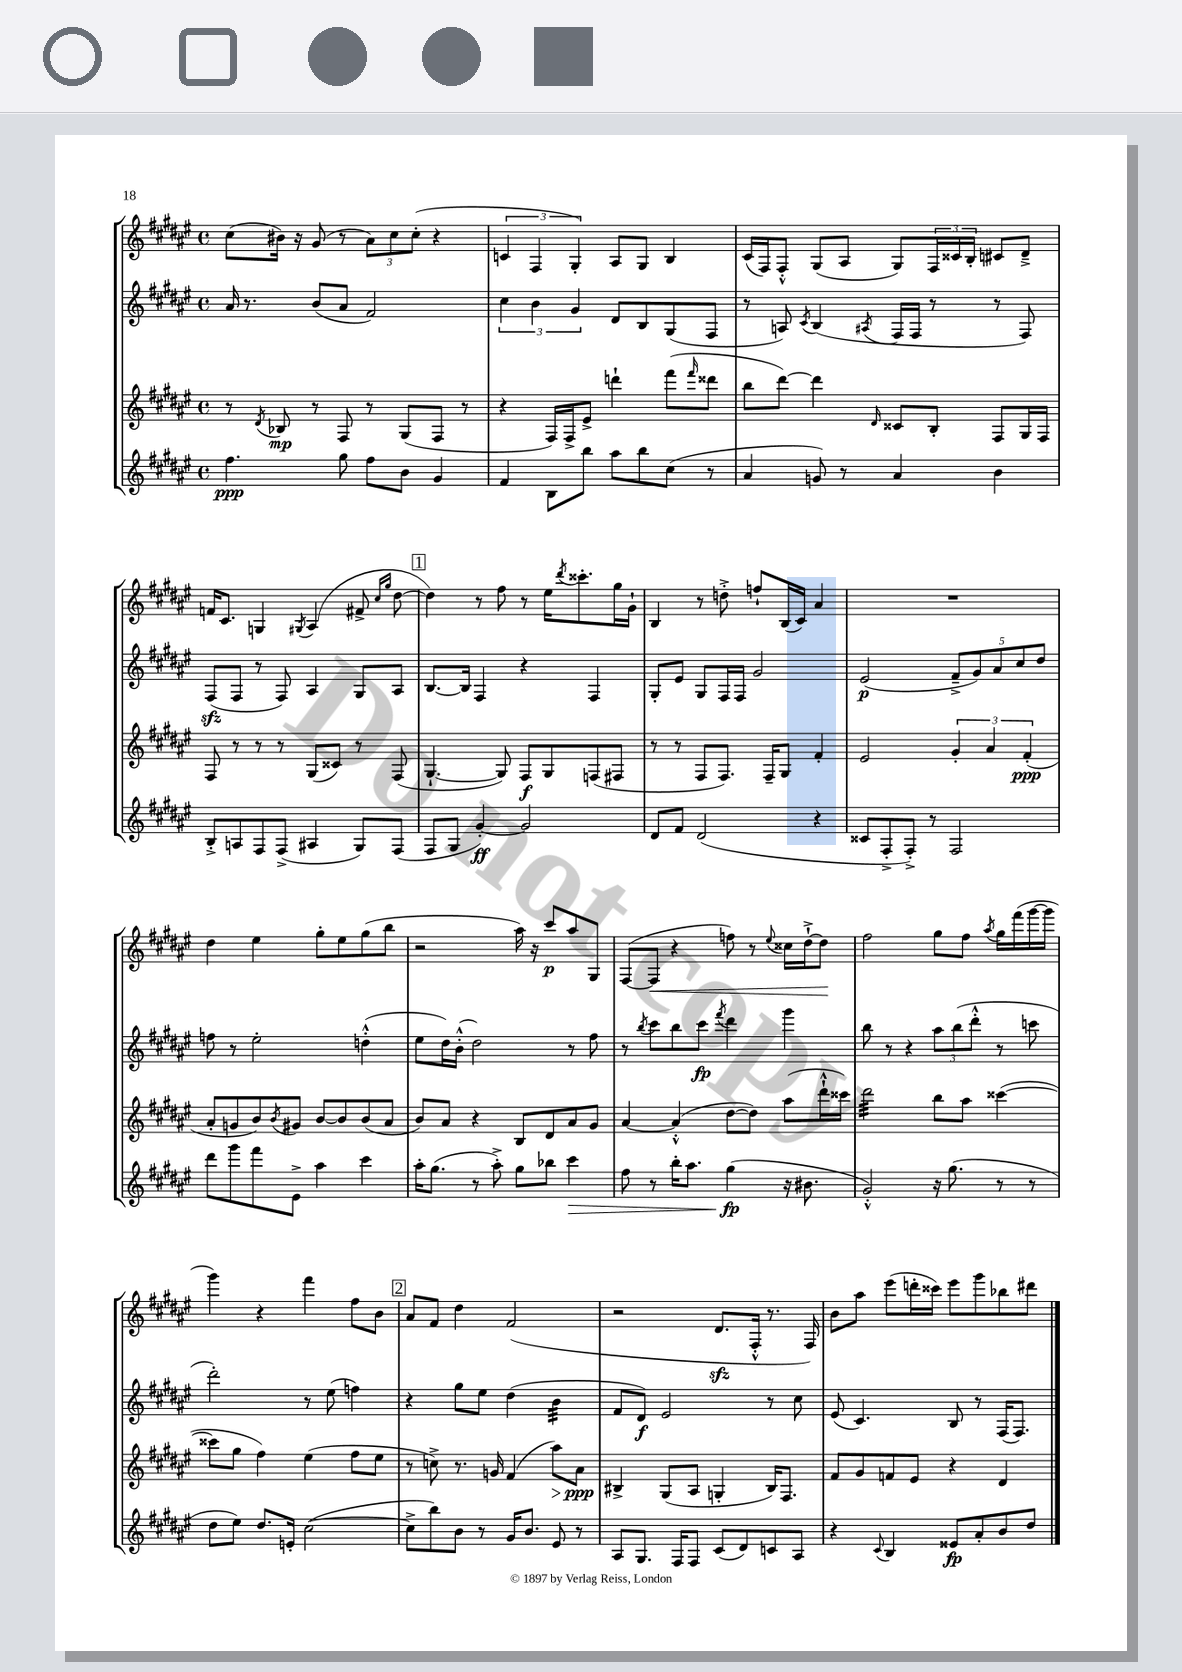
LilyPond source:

<<
\new StaffGroup <<
\new Staff = "s0" {
    \clef treble \key fis \major \defaultTimeSignature \time 4/4
    cis''8( bis'16) r16 gis'8( r8 \tuplet 3/2 { ais'8) cis''8 cis''8-.( } r4 |
    \tuplet 3/2 { c'4 fis4 gis4-.) } ais8 gis8 b4 |
    cis'16( fis16) fis8-.-^ gis8( ais8 gis8) \tuplet 3/2 { fis16 cisis'16 b16-. } cis'8 dis'8---> |
    f'16 cis'8. g4 \acciaccatura { gis8 } ais4( fis'8-> \grace { cis''16 gis''16 } dis''8~ |
    \mark \markup { \box "1" } dis''4) r8 fis''8 r8 eis''16 \acciaccatura { dis'''8 } cisis'''8.-. gis''16 gis'16-! |
    b4 r8 d''8-.-> f''8-! b16( cis'16) ais'4 |
    R1 |
    dis''4 eis''4 gis''8-. eis''8 gis''8( b''8 |
    r2 ais''16) r16 cis'''8\p ais''8 gis8 |
    fis8~( fis8\< r4 f''8) r8 \appoggiatura { eis''8 } cisis''16 dis''16~-!-> dis''8\! |
    fis''2 gis''8 fis''8 \acciaccatura { ais''8 } gis''16 fis'''16( gis'''16~ gis'''16 |
    gis'''4) r4 fis'''4 fis''8 b'8 |
    \mark \markup { \box "2" } ais'8 fis'8 dis''4 fis'2( |
    r2 dis'8.\sfz fis16-.-^ r8. fis16) |
    b'8 ais''8 eis'''8( d'''16-. cisis'''16) eis'''8 gis'''8 bes''8 dis'''8 \bar "|." |
}
\new Staff = "s1" {
    \clef treble \key fis \major \defaultTimeSignature \time 4/4
    ais'16 r8. b'8( ais'8 fis'2) |
    \tuplet 3/2 { cis''4 b'4 gis'4 } dis'8 b8 gis8( fis8 |
    r8 a8) \acciaccatura { cis'8 } b4( \acciaccatura { ais8 } fis16 fis16 r8 r8 fis8) |
    fis8\sfz( fis8 r8 fis8) ais4 gis8 ais8 |
    \mark \markup { \box "1" } b8.~ b16 fis4 r4 fis4 |
    gis8-. eis'8 gis8 fis16 fis16 gis'2 |
    eis'2\p( \tuplet 5/4 { fis'8---> gis'8) ais'8 cis''8 dis''8 } |
    f''8 r8 eis''2-. d''4-.-^( |
    eis''8 dis''16) b'16-.-^( dis''2) r8 fis''8 |
    r8 \acciaccatura { b''8 } cis'''8 b''8 cis'''8\fp \acciaccatura { fis'''8 } dis'''4 gis'''4 |
    b''8 r8 r4 \tuplet 3/2 { ais''8 b''8( dis'''8-.-^ } r8 c'''8 |
    dis'''2-.) r8 eis''8( f''4) |
    \mark \markup { \box "2" } r4 gis''8 eis''8 dis''4( b'4:32 |
    fis'8 dis'8\f) eis'2 r8 cis''8 |
    eis'8( cis'4.) b8 r8 fis16( fis8.) \bar "|." |
}
\new Staff = "s2" {
    \clef treble \key fis \major \defaultTimeSignature \time 4/4
    r8 \acciaccatura { dis'8 } bes8\mp r8 fis8 r8 gis8( fis8 r8 |
    r4 fis16) fis16-> eis'8-> d'''4-! fis'''8( \grace { fis'''16 } disis'''8 |
    b''8 dis'''8~) dis'''4 \grace { dis'16 } cisis'8 b8-. fis8 gis16 fis16 |
    fis8 r8 r8 r8 gis8( cisis'8) r8 fis8( |
    \mark \markup { \box "1" } gis4.~-! gis8) fis8\f gis8 f8( fis8 |
    r8 r8 fis8 fis8.) fis16-- gis8 fis'4-. |
    eis'2 \tuplet 3/2 { gis'4-. ais'4 fis'4-.\ppp( } |
    ais'8-. g'8 b'8) \acciaccatura { b'8 } gis'8 b'8~ b'8 b'8( ais'8 |
    b'8) ais'8 r4 b8 dis'8 ais'8 gis'8 |
    ais'4~ ais'4-.-^( dis''8~ dis''8) ais''8( dis'''16-!-^ cisis'''16) |
    dis'''2:32 b''8 ais''8 cisis'''4~( |
    cisis'''8 gis''8 fis''4) eis''4( fis''8 eis''8 |
    \mark \markup { \box "2" } r8 c''8->) r8. g'16 fis'4( ais''8\>) ais'8\ppp\! |
    bis4-> gis8( ais8 g4-. bis16) fis8. |
    fis'8 gis'8 f'8 eis'8 r4 dis'4 \bar "|." |
}
\new Staff = "s3" {
    \clef treble \key fis \major \defaultTimeSignature \time 4/4
    fis''4.\ppp gis''8 fis''8 b'8 gis'4 |
    fis'4 b8 b''8 ais''8 b''8 cis''8( r8 |
    ais'4 g'8) r8 ais'4 b'4 |
    b8-.-> a8 fis8 fis8->( ais4 gis8) fis8( |
    \mark \markup { \box "1" } fis8 gis8 gis'4~-.\ff) gis'2 |
    dis'8 fis'8 dis'2( r4 |
    cisis'8 fis8-.-> fis8-.->) r8 fis2 |
    dis'''8 gis'''8 fis'''8 eis'8-> ais''4 cis'''4 |
    ais''16-. gis''8.( r8 ais''8-.->) gis''8 bes''8 cis'''4\> |
    fis''8 r8 b''16-. ais''8. gis''4\fp\!( r16 bis'8. |
    gis'2-.-^) r16 gis''8.( r8 r8 |
    dis''8 eis''8) dis''8. e'16-. cis''2~( |
    \mark \markup { \box "2" } cis''8-> b''8) b'8 r8 gis'16 b'8. eis'8 r8 |
    ais8 gis8. fis16 fis8 cis'8( dis'8) c'8 ais8 |
    r4 \appoggiatura { cis'8 } b4 eisis'8\fp ais'8-. b'8 dis''8 \bar "|." |
}
>>
>>
\layout { \context { \Score \remove "Bar_number_engraver" } }
